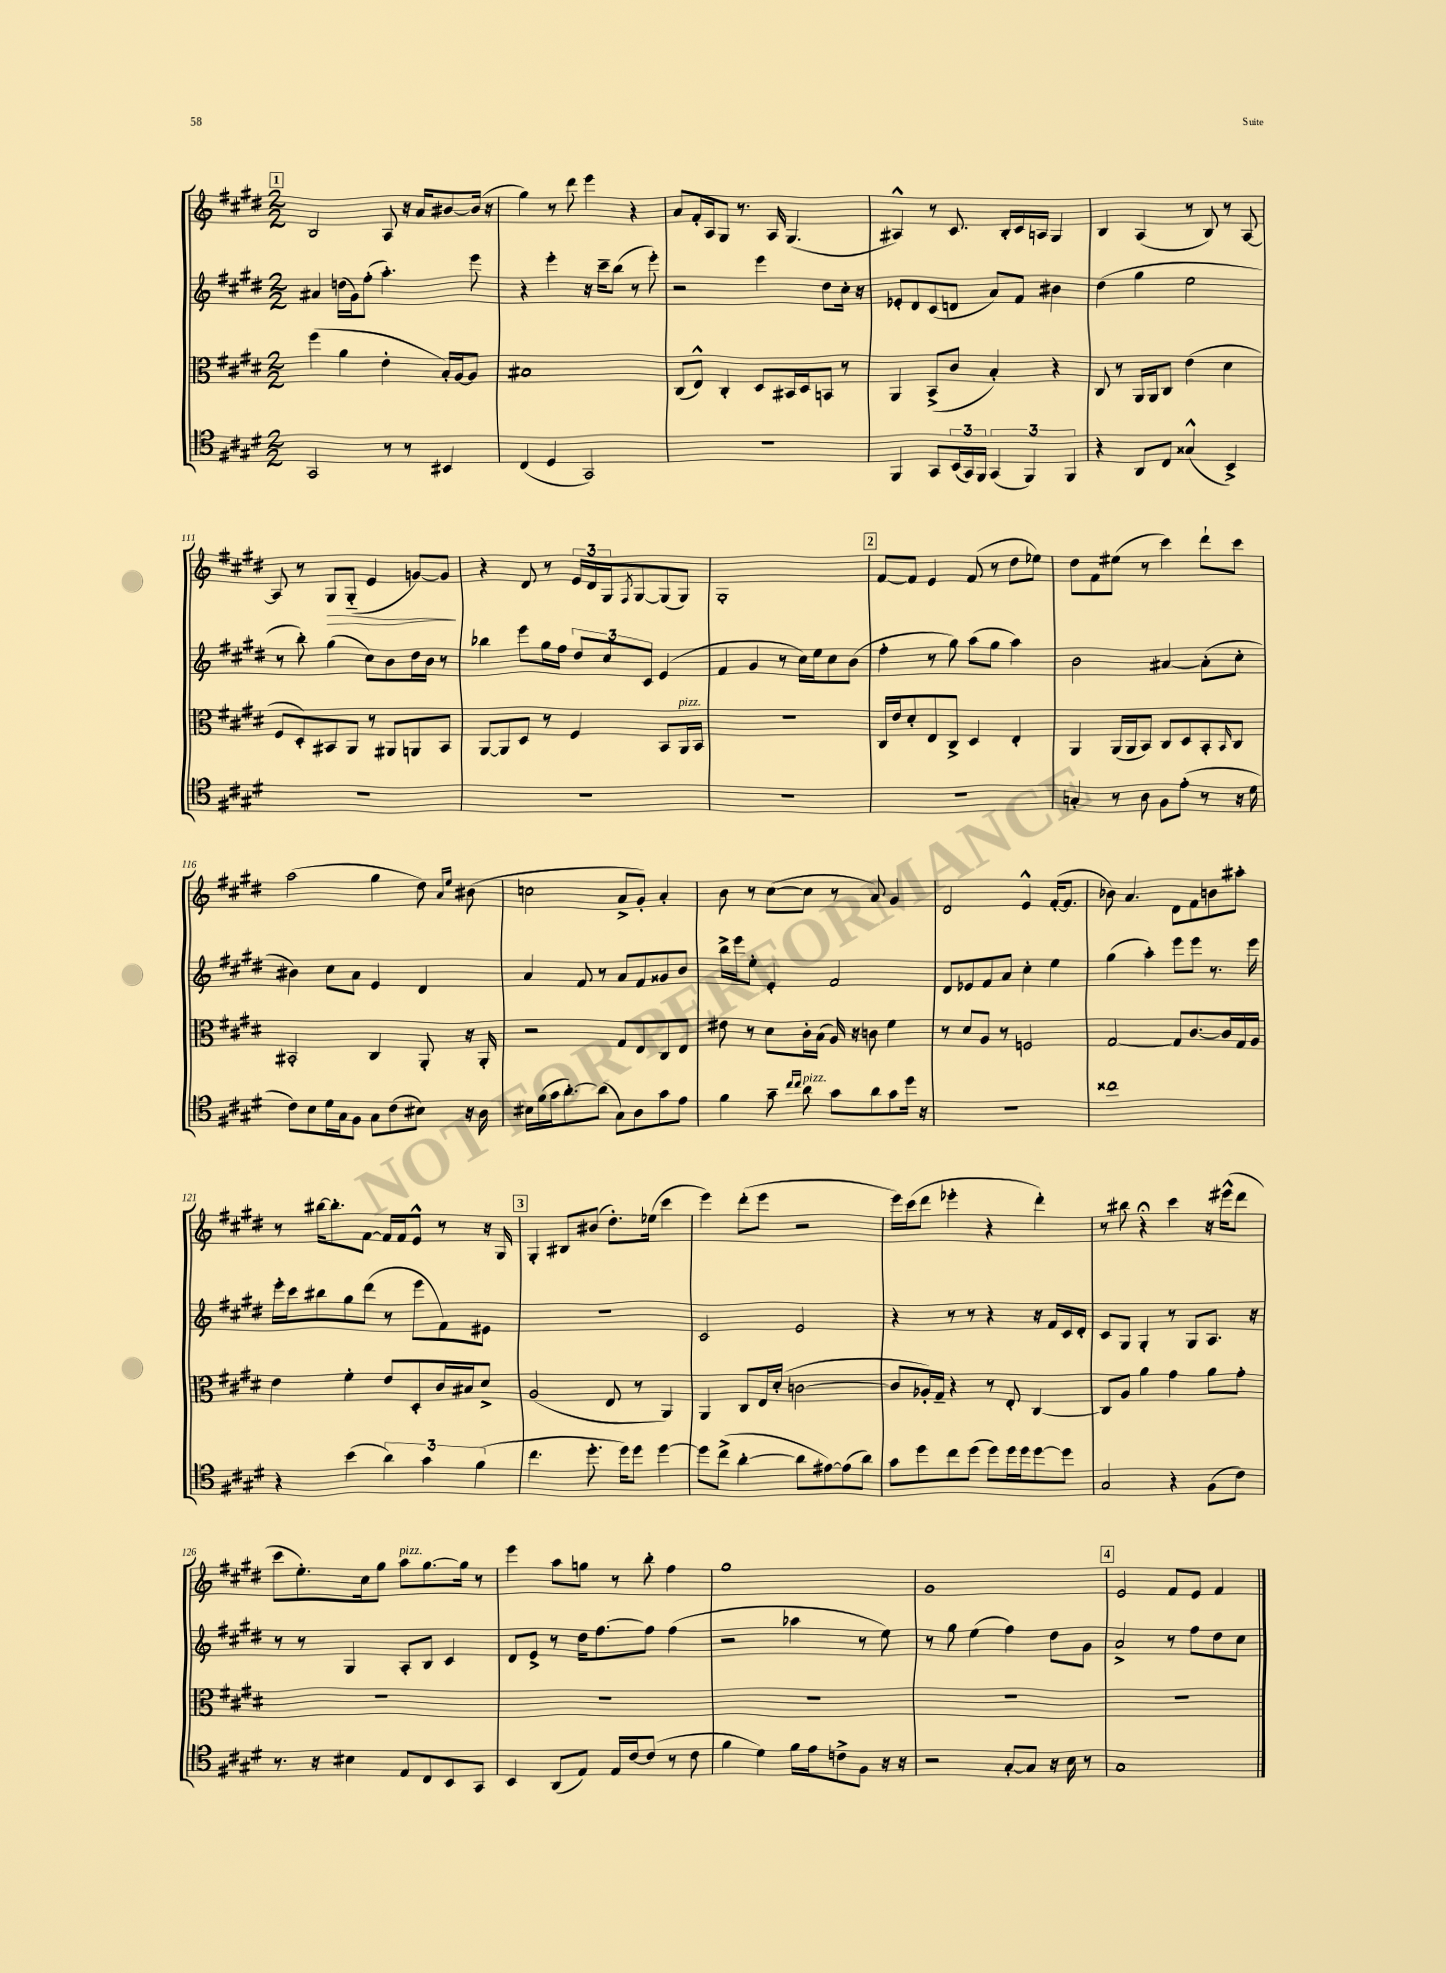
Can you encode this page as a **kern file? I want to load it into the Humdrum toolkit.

**kern	**kern	**kern	**kern
*staff4	*staff3	*staff2	*staff1
*clefC4	*clefC3	*clefG2	*clefG2
*k[f#c#g#d#]	*k[f#c#g#d#]	*k[f#c#g#d#]	*k[f#c#g#d#]
*M2/2	*M2/2	*M2/2	*M2/2
2GG#	(4ff#	4a#	2B
.	4a	(16dd	.
.	.	16g#)	.
.	.	(8ff#'	.
8r	4e'	4.aa')	8A
8r	.	.	16r
.	.	.	16a
4BB#	16B')	.	[8b#
.	[16A	.	.
.	8A]	8eee	(16b#]
.	.	.	16r
=	=	=	=
(4C#	1B#	4r	4gg#)
4D#	.	4eee'	8r
.	.	.	8ddd#
2GG#)	.	16r	4eee
.	.	16ccc#~	.
.	.	(8bb	.
.	.	8r	4r
.	.	8eee')	.
=	=	=	=
1r	(8C#	2r	8a
.	8E^^)	.	16f#'
.	.	.	16A
.	4C#'	.	8G#
.	.	.	8.r
.	8D#	4eee	.
.	.	.	16A
.	16BB#	.	(4.G#
.	16D#	.	.
.	8BB	8dd#	.
.	8r	16cc#'	.
.	.	16r	.
=	=	=	=
4FF#	4AA	8e-'	4A#^^)
.	.	8d#	.
8GG#	(8BB^	(8c#	8r
(24BB	8c#	8d	8.c#
24GG#)	.	.	.
24FF#	.	.	.
(6GG#	4B')	8a)	.
.	.	.	16B'
.	.	8f#	16c#
6FF#)	.	.	.
.	.	.	16A
.	4r	4b#	4G#
6FF#	.	.	.
=	=	=	=
4r	8C#	(4dd#	4B
.	8r	.	.
8AA	16AA	4gg#	(4A
.	16AA	.	.
8C#	8C#	.	.
(4G##^^	(4e	2ee	8r
.	.	.	8B)
4BB^)	4d#	.	8r
.	.	.	[8A
=	=	=	=
1r	8F#	8r	8A]
.	8D#')	8bb')	8r
.	8BB#	(4gg#	8G#
.	8AA	.	(8G#'~
.	8r	8cc#)	4e
.	8AA#	8b	.
.	8AA	16dd#	[8g)
.	.	16b	.
.	8BB#	8r	8g]
=	=	=	=
1r	[8AA	4bb-	4r
.	8AA]	.	.
.	8D#	8eee	8d#
.	8r	16gg#	8r
.	.	16ff#	.
.	4F#	12dd#	24e
.	.	.	24d#
.	.	12cc#	24G#
.	.	.	8qF#
.	.	.	[8G#
.	.	12c#	.
.	8BB	(4e	(8G#]
.	16AA	.	8G#)
.	16BB	.	.
=	=	=	=
1r	1r	4f#	1G#'
.	.	4g#	.
.	.	8r	.
.	.	16cc#)	.
.	.	16ee	.
.	.	8cc#	.
.	.	(8b	.
=	=	=	=
1r	16C#	4ff#'	[8f#
.	16e	.	.
.	8d#'	.	8f#]
.	8E	8r	4e
.	8C#^	8gg#)	.
.	4D#	(8aa	(8f#
.	.	8gg#	8r
.	4E'	4aa)	8dd#
.	.	.	8ee-)
=	=	=	=
4G'	4AA	2b	8dd#
.	.	.	8f#
8r	(16AA	.	(8ee#
.	16AA	.	.
8A	8BB)	.	8r
8F#	8C#	[4a#	4ccc#)
(8e'	8D#	.	.
8r	8BB'	(8a#']	8ddd#`
.	16qqBB	.	.
16r	8C#	8cc#'	8ccc#
16d#	.	.	.
=	=	=	=
8c#)	2BB#'	4b#)	(2aa
8B	.	.	.
16d#	.	8cc#	.
16G#	.	.	.
8F#	.	8a	.
8G#	4C#	4e	4gg#
(8c#	.	.	.
8B#)	8AA'	4d#	8dd#)
.	.	.	16qqa
.	.	.	16qqee
16r	16r	.	(8b#
16A	16AA'	.	.
=	=	=	=
16B#	2r	4a	2cc
(16f#	.	.	.
16g#	.	.	.
[8.a')	.	.	.
.	.	8f#	.
(8a]	.	8r	.
8G#)	8G#	8a	8a^
8A	8E	8f#	8g#')
8g#	8C#	8g##	4a'
8e	8E	8b	.
=	=	=	=
4f#	8e#	16bb^	8b
.	.	16eee	.
.	8r	8ee'	8r
8g#~	8d#	4e'	([8cc#
16qqcc#	.	.	.
16qqcc#	.	.	.
8a	16c#'	.	8cc#]
.	(16B	.	.
8g#	16A)	2f#	8r
.	16r	.	.
8a	8c	.	8a)
8g#	4f#	.	4g#
16dd#	.	.	.
16r	.	.	.
=	=	=	=
1r	8r	8d#	2d#
.	8d#	8e-	.
.	8A	8f#	.
.	8r	8a	.
.	2F	4cc#'	4e^^
.	.	4ee	([16f#'
.	.	.	8.f#]
=	=	=	=
1cc##	[2G#	(4gg#	8b-)
.	.	.	4.a
.	.	4aa')	.
.	8G#]	8eee	8d#
.	[8.c#	8eee	8f#
.	.	8.r	8b
.	16c#]	.	.
.	16G#	.	8aa#'
.	16A	16eee	.
=	=	=	=
4r	4e	16eee'	8r
.	.	16ccc#	.
.	.	8bb#	[16bb#
.	.	.	8.bb#']
(4b	4f#'	8gg#	.
.	.	(8ddd#	[8f#
6a)	8e	8r	16f#]
.	.	.	16f#
.	8D#'	8eee	8e^^
6g#	.	.	.
.	16c#	8f#)	8r
.	16B#	.	.
(6f#	.	.	.
.	8d#^	8e#	16r
.	.	.	16G#
=	=	=	=
4.cc#	(2A	1r	4G#'
.	.	.	8B#
8.dd#'	.	.	(8b#
.	8E	.	8.dd#')
16dd#)	.	.	.
8dd#	8r	.	.
.	.	.	(16ee-
[4dd#	4AA)	.	4ccc#
=	=	=	=
8dd#]	4AA	2c#	4eee)
(8cc#^	.	.	.
[4a'	8C#	.	(8ddd#'
.	16E	.	8eee
.	(16d#'	.	.
8a]	[2c	2e	2r
[8e#)	.	.	.
(8e#]	.	.	.
8a)	.	.	.
=	=	=	=
8g#	8c]	4r	16eee)
.	.	.	(16ccc#
8dd#	16A-')	.	8ddd#
.	16G#~	.	.
8cc#	4r	8r	4eee-'
(8dd#	.	8r	.
8dd#)	8r	4r	4r
16dd#	8E'	.	.
16dd#	.	.	.
[8dd#	[4C#	16r	4ddd#')
.	.	16f#	.
8dd#]	.	16c#	.
.	.	16d#'	.
=	=	=	=
2G#	8C#]	8c#	8r
.	8A	8G#	8bb#
.	4a	4G#'	4r;
4r	4g#	8r	4ccc#
.	.	8G#	.
(8F#	8a	8.A	16r
.	.	.	(16eee#^^
8c#)	8g#'	.	8ddd#
.	.	16r	.
=	=	=	=
8.r	1r	8r	8ccc#
.	.	8r	8.ee')
16r	.	.	.
4B#	.	4G#	.
.	.	.	16cc#
.	.	.	8gg#
8E	.	8A'	8aa
8C#	.	8B	[8.gg#
8BB	.	4c#	.
.	.	.	16gg#]
8GG#	.	.	8r
=	=	=	=
4BB	1r	8d#	4eee
.	.	8e^	.
(8AA	.	8r	8aa
8E)	.	16dd#	8gg
.	.	[8.ff#	.
16E	.	.	8r
[16c#	.	.	.
(8c#]	.	8ff#]	8bb'
8r	.	(4ff#	4ff#
8c#	.	.	.
=	=	=	=
4f#	1r	2r	1gg#
4d#)	.	.	.
16f#	.	4aa-	.
16e	.	.	.
8c^	.	.	.
8F#	.	8r	.
16r	.	8ee)	.
16r	.	.	.
=	=	=	=
2r	1r	8r	1g#
.	.	8gg#	.
.	.	(4ee	.
[8G#'	.	4ff#)	.
8G#]	.	.	.
16r	.	8dd#	.
16B	.	.	.
8r	.	8g#	.
=	=	=	=
1G#	1r	2a^	2e
.	.	8r	8f#
.	.	8ff#	8e
.	.	8dd#	4f#
.	.	8cc#	.
==	==	==	==
*-	*-	*-	*-
